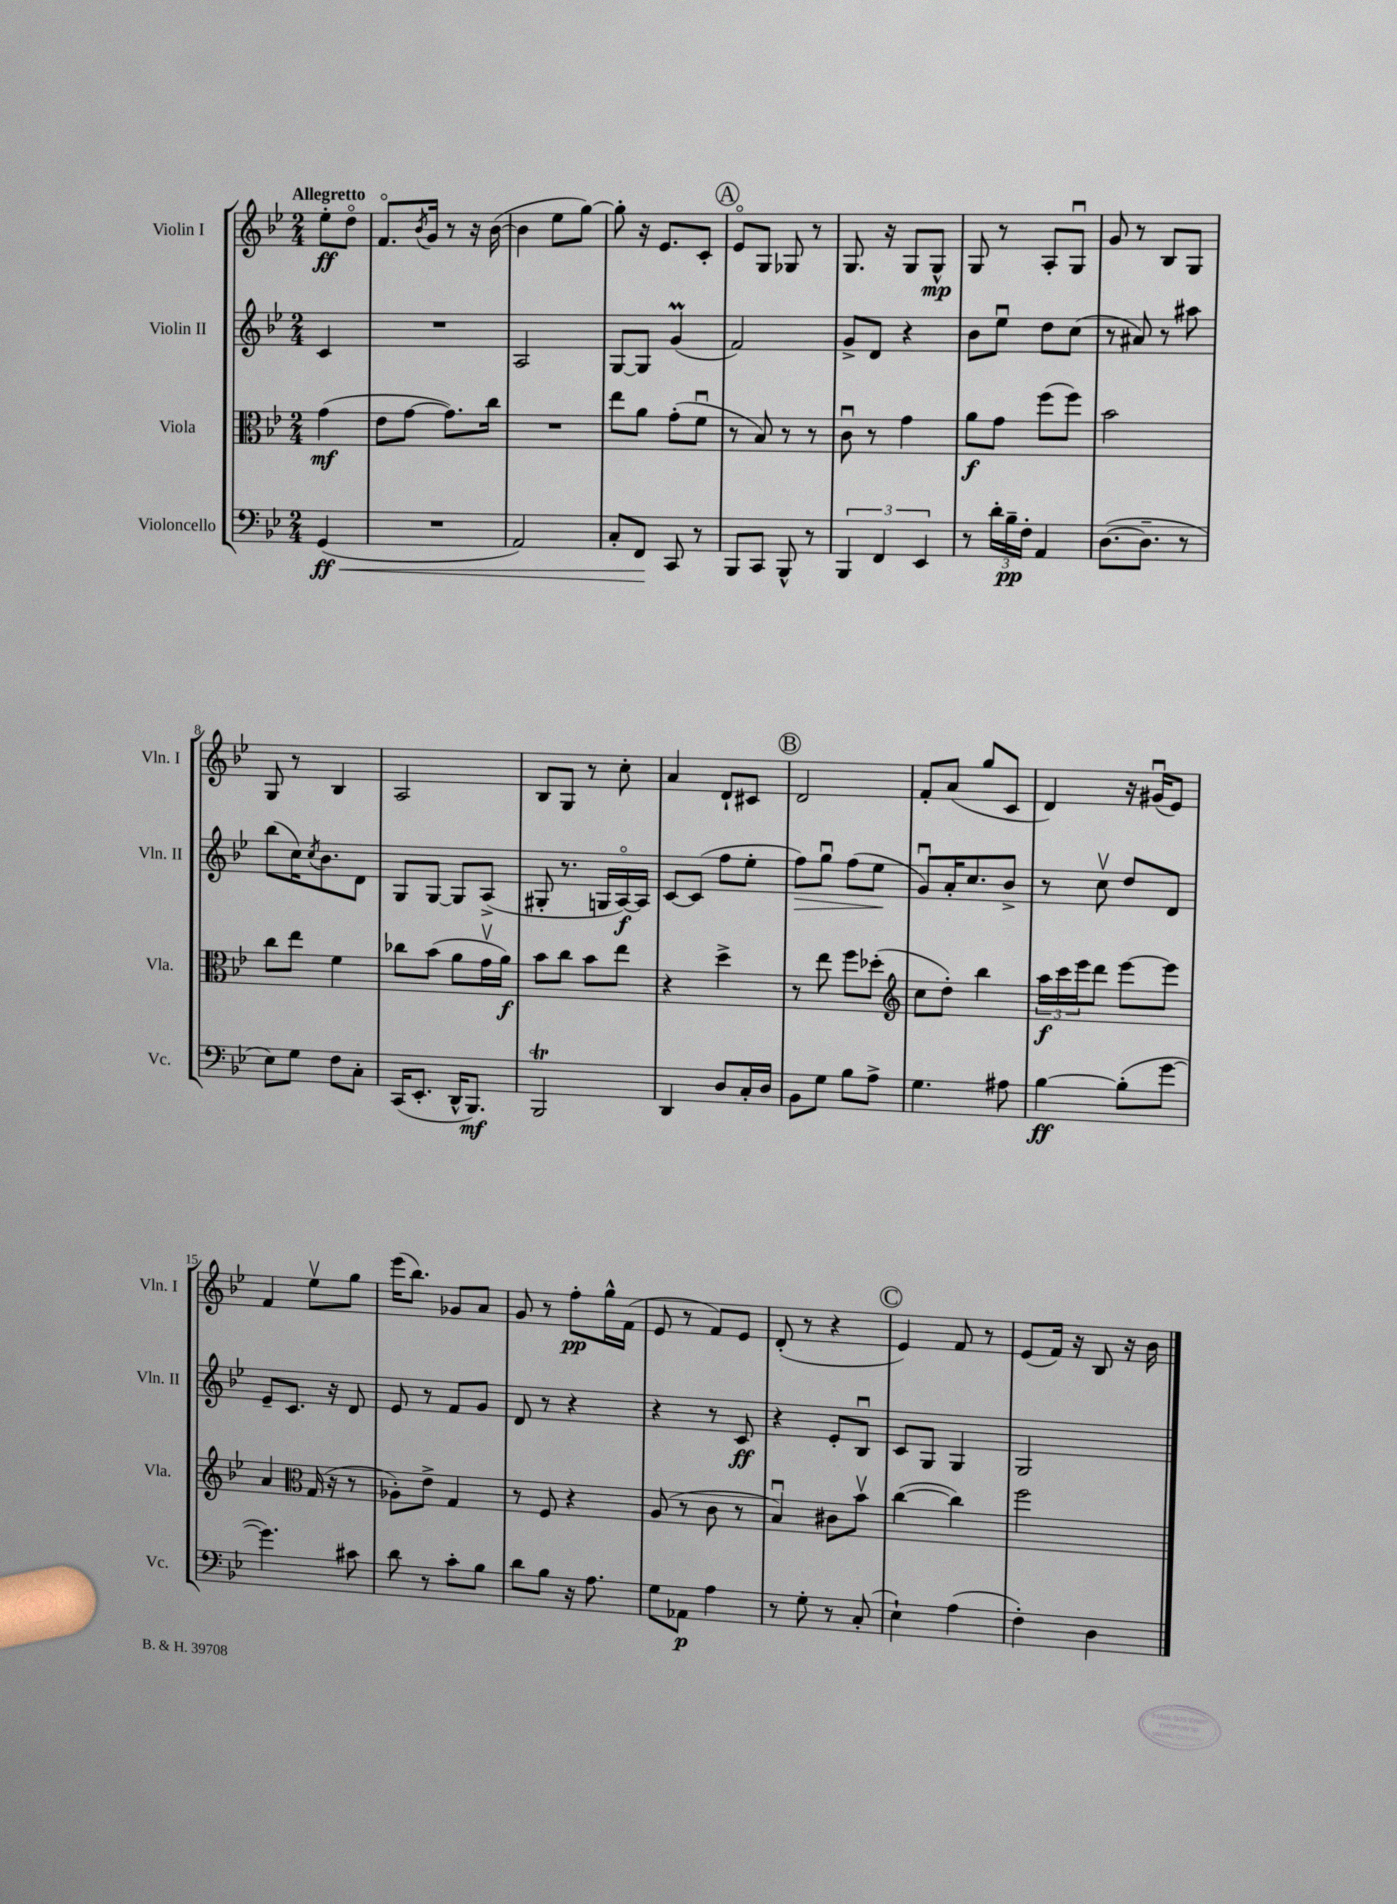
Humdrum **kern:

**kern	**dynam	**kern	**dynam	**kern	**dynam	**kern	**dynam
*part4	*part4	*part3	*part3	*part2	*part2	*part1	*part1
*staff4	*staff4	*staff3	*staff3	*staff2	*staff2	*staff1	*staff1
*I"Violoncello	*	*I"Viola	*	*I"Violin II	*	*I"Violin I	*
*I'Vc.	*	*I'Vla.	*	*I'Vln. II	*	*I'Vln. I	*
*clefF4	*	*clefC3	*	*clefG2	*	*clefG2	*
*k[b-e-]	*	*k[b-e-]	*	*k[b-e-]	*	*k[b-e-]	*
*M2/4	*	*M2/4	*	*M2/4	*	*M2/4	*
=	=	=	=	=	=	=	=
!	!	!	!	!	!	!LO:TX:a:B:t=Allegretto	!
!	!LO:HP:b	!	!	!	!	!	!
(4GG/	< ff	(4g\	mf	4c/	.	8ee-'\L	ff
.	.	.	.	.	.	8dd\J	.
=1	=1	=1	=1	=1	=1	=1	=1
2r	.	8e-\L	.	2r	.	8.f/L	.
.	.	[8g\J	.	.	.	.	.
.	.	.	.	.	.	8qb-/	.
.	.	.	.	.	.	16g/Jk	.
.	.	8.g\L])	.	.	.	8r	.
.	.	.	.	.	.	16r	.
.	.	16cc\Jk	.	.	.	([16b-\	.
=2	=2	=2	=2	=2	=2	=2	=2
2AA/)	.	2r	.	2A/	.	4b-\]	.
.	.	.	.	.	.	8ee-\L	.
.	.	.	.	.	.	[8gg\J)	.
=3	=3	=3	=3	=3	=3	=3	=3
8C'/L	.	8ee-\L	.	[8G/L	.	8gg'\]	.
8FF/J	.	8a\J	.	8G/J]	.	16r	.
.	.	.	.	.	.	8.e-/L	.
8CC/	[	(8g'\L	.	(4gM/	.	.	.
8r	.	8fu\J	.	.	.	8c'/J	.
!!LO:REH:place=s1:t=A
=4	=4	=4	=4	=4	=4	=4	=4
8BBB-/L	.	8r	.	2f/)	.	8e-/L	.
8CC/J	.	8B-/)	.	.	.	8G/J	.
8BBB-^^/	.	8r	.	.	.	8G-X/	.
8r	.	8r	.	.	.	8r	.
=5	=5	=5	=5	=5	=5	=5	=5
6BBB-/	.	8cu\	.	8g^/L	.	8.G/	.
.	.	8r	.	8d/J	.	.	.
6FF/	.	.	.	.	.	.	.
.	.	.	.	.	.	16r	.
.	.	4g\	.	4r	.	8G/L	.
6EE-/	.	.	.	.	.	.	.
.	.	.	.	.	.	8G^^/J	mp
=6	=6	=6	=6	=6	=6	=6	=6
8r	.	8a\L	f	8b-\L	.	8G/	.
24d'\LL	.	8g\J	.	8ee-u\J	.	8r	.
24B-~\	pp	.	.	.	.	.	.
24F'\JJ	.	.	.	.	.	.	.
4AA/	.	(8ff\L	.	8dd\L	.	8A'/L	.
.	.	8ff\J)	.	(8cc\J	.	8Gu/J	.
=7	=7	=7	=7	=7	=7	=7	=7
([8.D\L	.	2b-\	.	8r	.	8g/	.
.	.	.	.	8a#X/)	.	8r	.
8.D~\J]	.	.	.	.	.	.	.
.	.	.	.	8r	.	8B-/L	.
8r	.	.	.	8aa#X\	.	8G/J	.
!!LO:LB:g=z
=8	=8	=8	=8	=8	=8	=8	=8
8E-\L)	.	8cc\L	.	(8bb-\L	.	8G/	.
8G\J	.	8ee-\J	.	16cc\K)	.	8r	.
.	.	.	.	8qcc/	.	.	.
.	.	.	.	8.b-\	.	.	.
8F\L	.	4f\	.	.	.	4B-/	.
8C'\J	.	.	.	8d\J	.	.	.
=9	=9	=9	=9	=9	=9	=9	=9
(16CC/KL	.	8cc-X\L	.	8G/L	.	2A/	.
8.EE-'/J	.	.	.	.	.	.	.
.	.	(8b-\J	.	[8G/J	.	.	.
16DD^^/KL	.	8a\L	.	8G/L]	.	.	.
8.BBB-/J)	mf	.	.	.	.	.	.
.	.	16gv\L	.	(8A^/J	.	.	.
.	.	16a\JJ)	f	.	.	.	.
=10	=10	=10	=10	=10	=10	=10	=10
2BBB-T/	.	8b-\L	.	8G#X'/	.	8B-/L	.
.	.	8cc\J	.	8.r	.	8G/J	.
.	.	8b-\L	.	.	.	8r	.
.	.	.	.	16Gn/LL	.	.	.
.	.	8ee-\J	.	[16A/)	f	8cc'\	.
.	.	.	.	16A/JJ]	.	.	.
=11	=11	=11	=11	=11	=11	=11	=11
4DD/	.	4r	.	[8c/L	.	4a/	.
.	.	.	.	(8c/J]	.	.	.
8D/L	.	4dd^\	.	8ff\L	.	8d`/L	.
16C'/L	.	.	.	8ee-'\J	.	8c#X/J	.
16D/JJ	.	.	.	.	.	.	.
!!LO:REH:place=s1:t=B
=12	=12	=12	=12	=12	=12	=12	=12
!	!	!	!	!	!LO:HP:b	!	!
8BB-\L	.	8r	.	8ff\L)	>	2d/	.
8G\J	.	8ee-\	.	8ggu\J	.	.	.
8B-\L	.	8ff\L	.	(8ff\L	.	.	.
8A^\J	.	(8dd-X'\J	.	8ee-\J	.	.	.
.	.	.	.	.	]	.	.
=13	=13	=13	=13	=13	=13	=13	=13
*	*	*clefG2	*	*	*	*	*
4.G\	.	8cc\L	.	8gu/L)	.	8f'/L	.
.	.	8dd'\J)	.	16a'/K	.	(8a/J	.
.	.	.	.	8.cc/	.	.	.
.	.	4bb-\	.	.	.	8gg/L	.
8A#X\	.	.	.	8b-^/J	.	8c/J	.
=14	=14	=14	=14	=14	=14	=14	=14
[4B-\	ff	24aa\LL	f	8r	.	4d/)	.
.	.	24ccc\	.	.	.	.	.
.	.	24eee-\J	.	.	.	.	.
.	.	8ddd\J	.	8ccv\	.	.	.
(8B-'\L]	.	[8eee-\L	.	8dd/L	.	16r	.
.	.	.	.	.	.	(16g#Xu/KL	.
[8g\J	.	8eee-\J]	.	8d/J	.	8e-/J)	.
!!LO:LB:g=z
=15	=15	=15	=15	=15	=15	=15	=15
4.g\])	.	4a/	.	8e-~/L	.	4f/	.
.	.	.	.	8.c/J	.	.	.
*	*	*clefC3	*	*	*	*	*
.	.	(16G/	.	.	.	8ee-v\L	.
.	.	16r	.	16r	.	.	.
8c#X\	.	8r	.	8d/	.	8gg\J	.
=16	=16	=16	=16	=16	=16	=16	=16
8d\	.	8A-X'\L)	.	8e-/	.	(16eee-\KL	.
.	.	.	.	.	.	8.bb-\J)	.
8r	.	8e-^\J	.	8r	.	.	.
8c'\L	.	4G/	.	8f/L	.	8g-X/L	.
8B-\J	.	.	.	8g/J	.	8a/J	.
=17	=17	=17	=17	=17	=17	=17	=17
8d\L	.	8r	.	8d/	.	8g/	.
8B-\J	.	8F/	.	8r	.	8r	.
16r	.	4r	.	4r	.	8ff'\L	pp
8.A\	.	.	.	.	.	.	.
.	.	.	.	.	.	16gg^^\L	.
.	.	.	.	.	.	(16f\JJ	.
=18	=18	=18	=18	=18	=18	=18	=18
8G\L	.	(8A/	.	4r	.	8e-/	.
8AA-X\J	p	8r	.	.	.	8r	.
4A\	.	8c\	.	8r	.	8f/L)	.
.	.	8r	.	8c/	ff	8e-/J	.
=19	=19	=19	=19	=19	=19	=19	=19
8r	.	4B-u/)	.	4r	.	(8d'/	.
8G'\	.	.	.	.	.	8r	.
8r	.	8c#X\L	.	8e-'/L	.	4r	.
(8C'/	.	8b-v\J	.	8B-u/J	.	.	.
!!LO:REH:place=s1:t=C
=20	=20	=20	=20	=20	=20	=20	=20
4E-`\)	.	([4cc\	.	8c/L	.	4e-/)	.
.	.	.	.	8G/J	.	.	.
(4A\	.	4cc\])	.	4G/	.	8f/	.
.	.	.	.	.	.	8r	.
=21	=21	=21	=21	=21	=21	=21	=21
4F'\)	.	2ff\	.	2G/	.	(8e-/L	.
.	.	.	.	.	.	16f/Jk)	.
.	.	.	.	.	.	16r	.
4D\	.	.	.	.	.	8B-/	.
.	.	.	.	.	.	16r	.
.	.	.	.	.	.	16b-\	.
==	==	==	==	==	==	==	==
*-	*-	*-	*-	*-	*-	*-	*-
